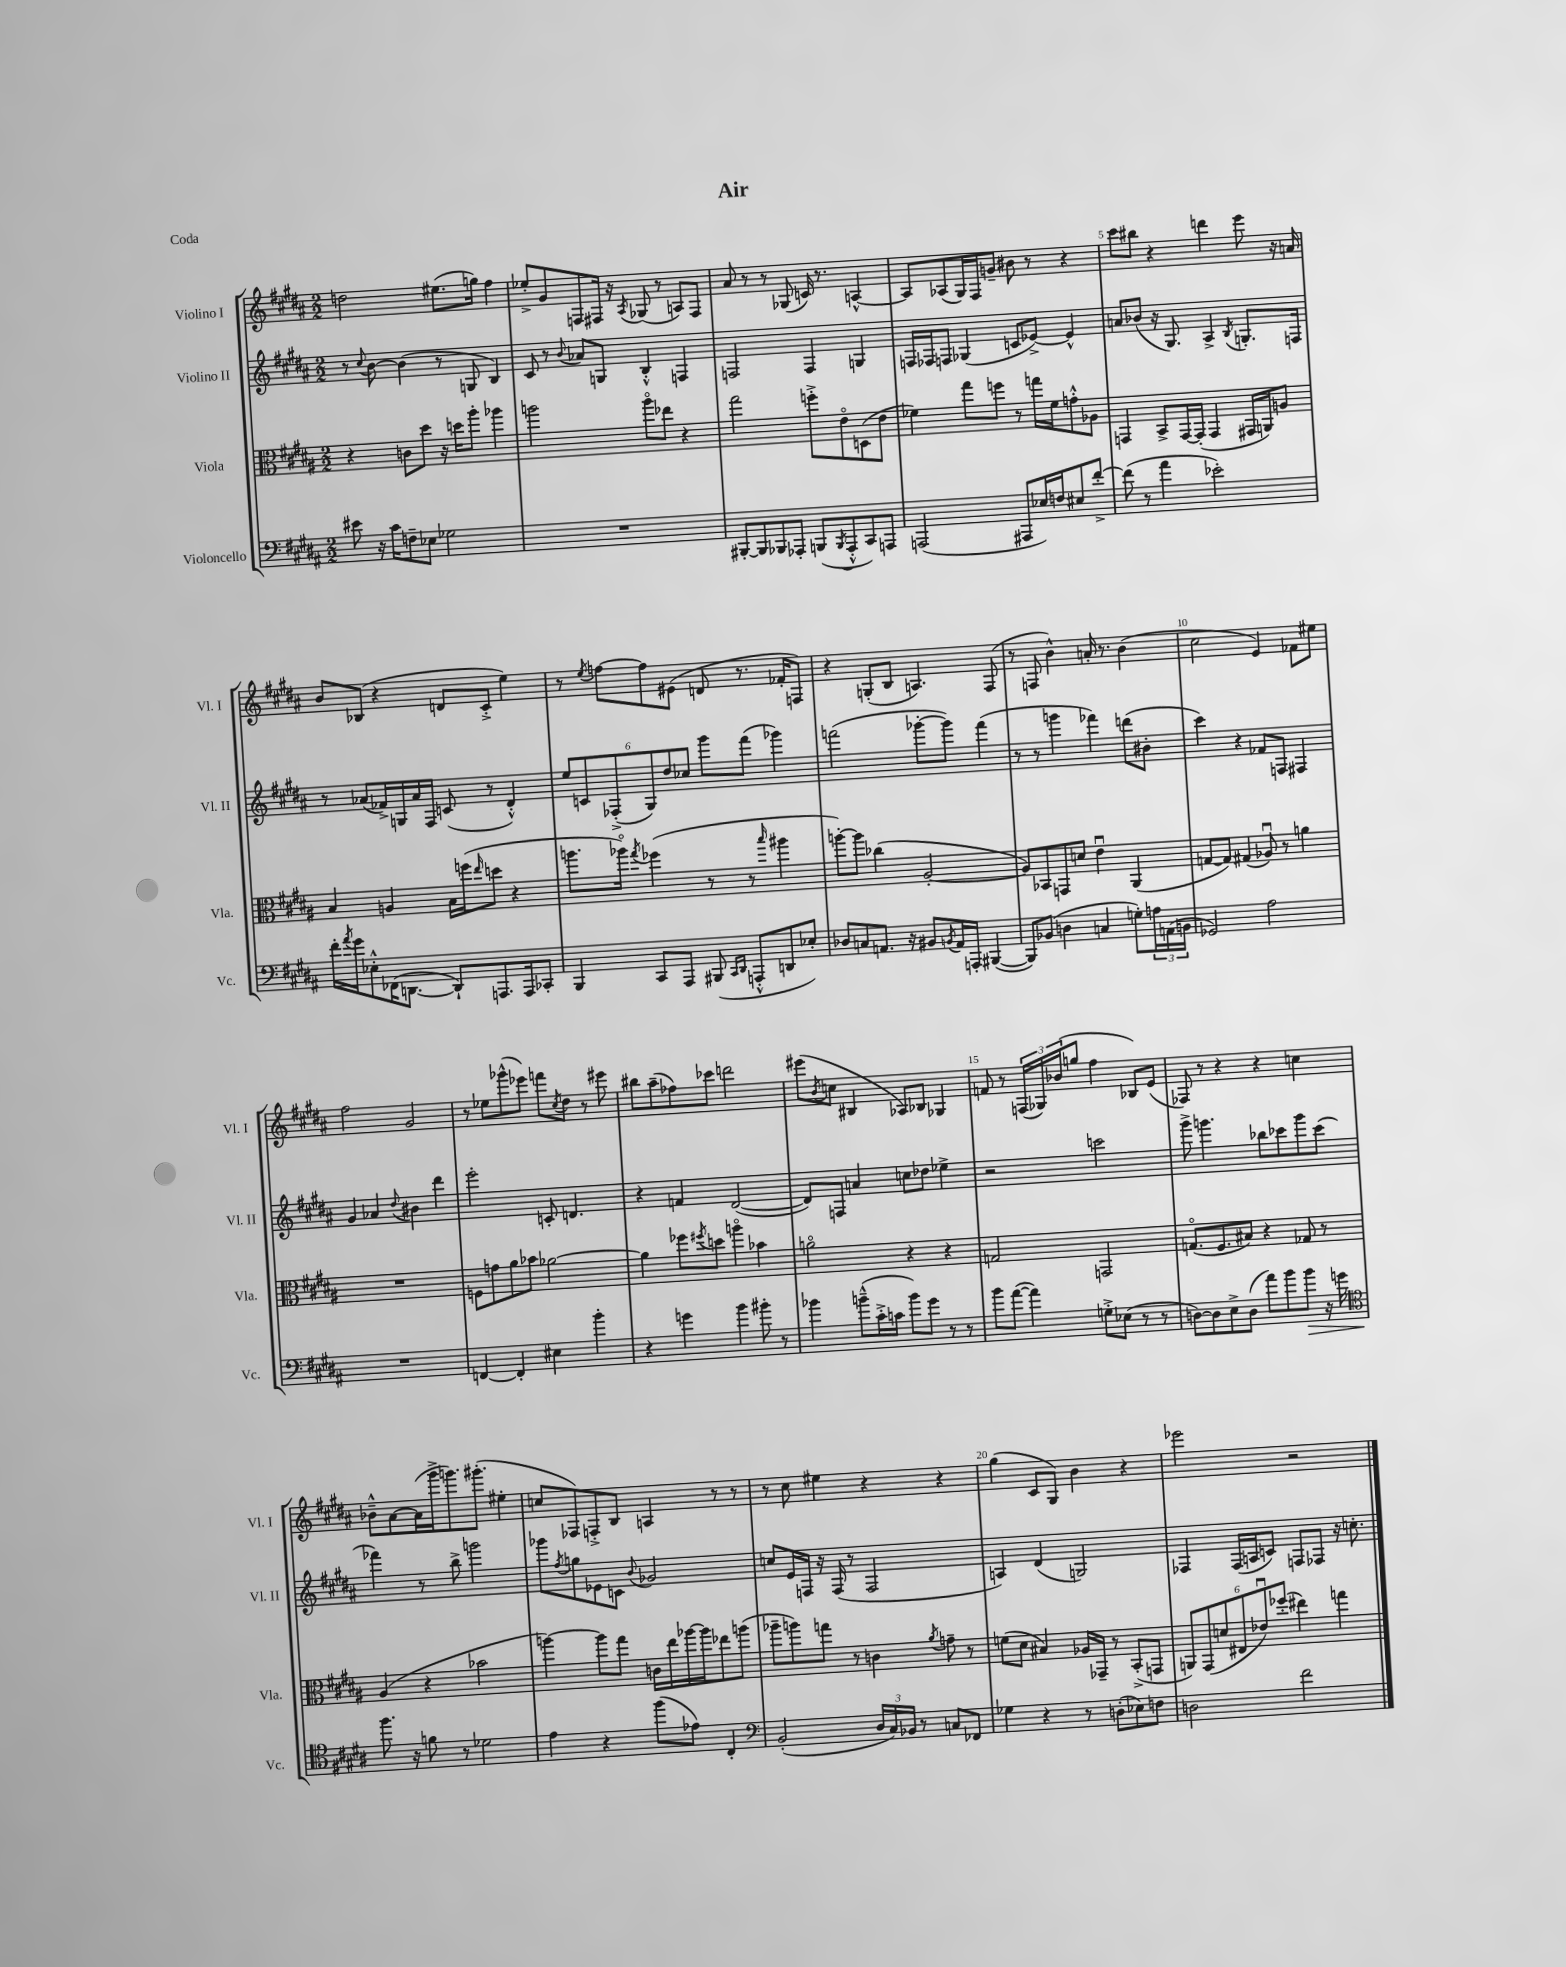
\header { title = "Air" piece = "Coda" }
<<
\new StaffGroup <<
\new Staff = "s0" \with { instrumentName = "Violino I" shortInstrumentName = "Vl. I" } {
    \clef treble \key b \major \numericTimeSignature \time 2/2
    d''2 eis''8.( g''16) fis''4 |
    ees''8-.-> gis'8 f8 fis16 r16 \acciaccatura { ais8 } ges8( r8 a8) fis8 |
    ais'8 r8 r8 ges8( c'16) r8. a4~-^ |
    a8 aes8( gis16) fis16 g'8-- bis'8 r8 r4 |
    cis'''8 bis''8 r4 d'''4 e'''8 r16 a'16 |
    b'8 bes8( r4 d'8 cis'8-.-> e''4) |
    r8 \acciaccatura { e''8 } f''8~ f''8 eis'8( d'8 r8. fes'16-. f8) |
    r4 g8-.( b8 a4.) fis8( |
    r8 f8 b'4-^) a'16-. r8. b'4( |
    cis''2 e'4) fes'8 eis''8 |
    fis''2 gis'2 |
    r8 ees''8 ges'''8-^( ees'''8) f'''8 \acciaccatura { cis''8 } dis''8 r8 eis'''8 |
    bis''8 ais''8--( fes''8) ces'''8 d'''2 |
    eis'''8( \acciaccatura { b'8 } c''8 bis4 aes8) bes8 ges4 |
    f'8 r8 \tuplet 3/2 { f16( ges16) bes'16( } g''8 fis''4 bes8) e'8( |
    fes8) r8 r4 r4 c''4 |
    bes'8---^ ais'8~ ais'16( gis'''16-> g'''8.) gis'''8.-.( eis''4-. |
    c''8 fes8) f8-.-> b8 a4 r8 r8 |
    r8 cis''8 eis''4 r4 r4 |
    gis''4( cis'8 gis8) b'4 r4 |
    ees'''2 r2 \bar "|." |
}
\new Staff = "s1" \with { instrumentName = "Violino II" shortInstrumentName = "Vl. II" } {
    \clef treble \key b \major \numericTimeSignature \time 2/2
    r8 \appoggiatura { cis''8 } b'8~ b'4( r8 g8 b4) |
    cis'8 r8 \appoggiatura { b'8 } aes'8 g8 b4-.-^ f4 |
    f2 f4 g4 |
    f16 fes16 f8 ges4( c'8 ees'8~->) ees'4-^ |
    a'8 bes'8( r16 gis8.) ais4-> \acciaccatura { b8 } g8.-. f16 |
    r8 aes'8( fes'16->) g16 aes'16 fis16 c'8( r8 dis'4-.-^) |
    \tuplet 6/4 { e''8 c'8 fes8-.->( gis8) dis''8 ces''8 } gis'''8 fis'''8( ges'''4) |
    f'''2( ges'''8~-. ges'''8) f'''4( |
    r8 r8 g'''4 fes'''4) d'''8( bis'8-. |
    cis'''4) r4 fes'8 f8 fis4 |
    gis'4 aes'4 \appoggiatura { dis''8 } bis'4 dis'''4 |
    e'''2-. c'8-. d'4. |
    r4 f'4 dis'2~( |
    dis'8) f8 a'4 c''8 des''8 ees''4-> |
    r2 c'''2 |
    gis'''8-> g'''4. bes''8 ces'''8 g'''8 ces'''8( |
    fes'''4) r8 b''8-> g'''2 |
    ges'''8 \acciaccatura { fis''8 } g''8 ees'8 c'8 \appoggiatura { b'8 } ges'2 |
    c''8 e'16 f16 r16 f16( r8 f2 |
    a4) dis'4( g2) |
    fes4 fes16( a16 c'8) f8 fes8 r16 c''8.-. \bar "|." |
}
\new Staff = "s2" \with { instrumentName = "Viola" shortInstrumentName = "Vla." } {
    \clef alto \key b \major \numericTimeSignature \time 2/2
    r4 c'8 dis''8 r16 d''16 ais''8-. aes''4 |
    a''2 a''8\flageolet ees''8 r4 |
    gis''2 f''8-.-> e'8\flageolet d8( e'8 |
    fes'4) gis''8 f''8 r8 g''16 fes'16 g'8-.-^ aes8 |
    g,4 b,8-> g,16~ g,16-.( g,4 gis,16 a,16) a8 |
    b4 a4 b16 f''16( \grace { e''16 } d''8 r4 |
    a''8. aes''16\flageolet) \acciaccatura { gis''8 } fes''4( r8 r8 \grace { b''16 } ais''4 |
    a''8~-.) a''8 ces''4( ais2~-. |
    ais8) bes,8 g,8 d'8 e'4\downbow ais,4( |
    g8~ g8) gis4( aes8\downbow) r8 a'4 |
    R1 |
    f8 g'8 ais'8 bes'8 aes'2~ |
    aes'4 fes''8 \acciaccatura { fis''8 } d''8 a''4\flageolet bes'4 |
    a'2\flageolet r4 r4 |
    g2 g,2 |
    g8.\flageolet( fis8. bis8) r4 ges8 r8 |
    ais4( r4 bes'2 |
    a''4~) a''8 gis''8 c'16 e''16 aes''16~ aes''16 ees''8 a''8( |
    aes''8-- a''8) g''8 r8 c'4 \acciaccatura { ais'8 } g'8-- r8 |
    f'8( dis'8 bis4) aes16 ges,16-- r8 b,8-.->( g,8 |
    \tuplet 6/4 { a,8) gis,8( d'8 eis8 ees'8\downbow) fes''8-.( } eis''4) g''4 \bar "|." |
}
\new Staff = "s3" \with { instrumentName = "Violoncello" shortInstrumentName = "Vc." } {
    \clef bass \key b \major \numericTimeSignature \time 2/2
    eis'8 r16 cis'16 f8-- ees8 ges2 |
    R1 |
    bis,,8~-. bis,,8 bes,,8 aes,,8-. b,,8( \acciaccatura { b,,8 } aes,,8-.-^ cis,8) a,,8 |
    a,,2( ais,,8 ees16) f16 eis8 fis'8~-.-> |
    fis'8( r8 ais'4 ees'2-.) |
    fis'16-. \acciaccatura { ais'8 } gis'16 ees8-.-^ fes,16( d,8.~ d,8-!) a,,8. a,,16 ces,8-. |
    b,,4 cis,8 ais,,8 bis,,8( \grace { cis,16 dis,16 } a,,8-.-^ d,8 ees8-.) |
    des8 c8 a,8. r16 bis,8 \acciaccatura { b,8 } a,16 a,,16-. bis,,4~( |
    bis,,8) bes,8( d4 c4 g8-.) \tuplet 3/2 { a16 a,16( b,16 } |
    ges,2) ais2 |
    R1 |
    f,4~ f,4-. eis4 b'4-. |
    r4 g'4 b'4 bis'8-. r8 |
    bes'4 b'8---^( cis'16-.-> c'16 b'8) gis'8 r8 r8 |
    b'8 ais'8~( ais'4) g8-.-> ees8( r8 r8 |
    d8~) d8 e8-> d8( ais'8) b'8 b'8\> r16 g'16 |
    \clef tenor fis''8.\! r16 f'8 r8 des'2 |
    e'4 r4 fis''8( ees'8) cis4-. |
    \clef bass b,2-.( \tuplet 3/2 { dis16 cis16) bes,16 } r8 c8 fes,8 |
    ges4 r4 r8 d8-.( ees8) f8 |
    d2 fis'2 \bar "|." |
}
>>
>>
\layout { \context { \Score \override BarNumber.break-visibility = ##(#f #t #t) barNumberVisibility = #(every-nth-bar-number-visible 5) } }
